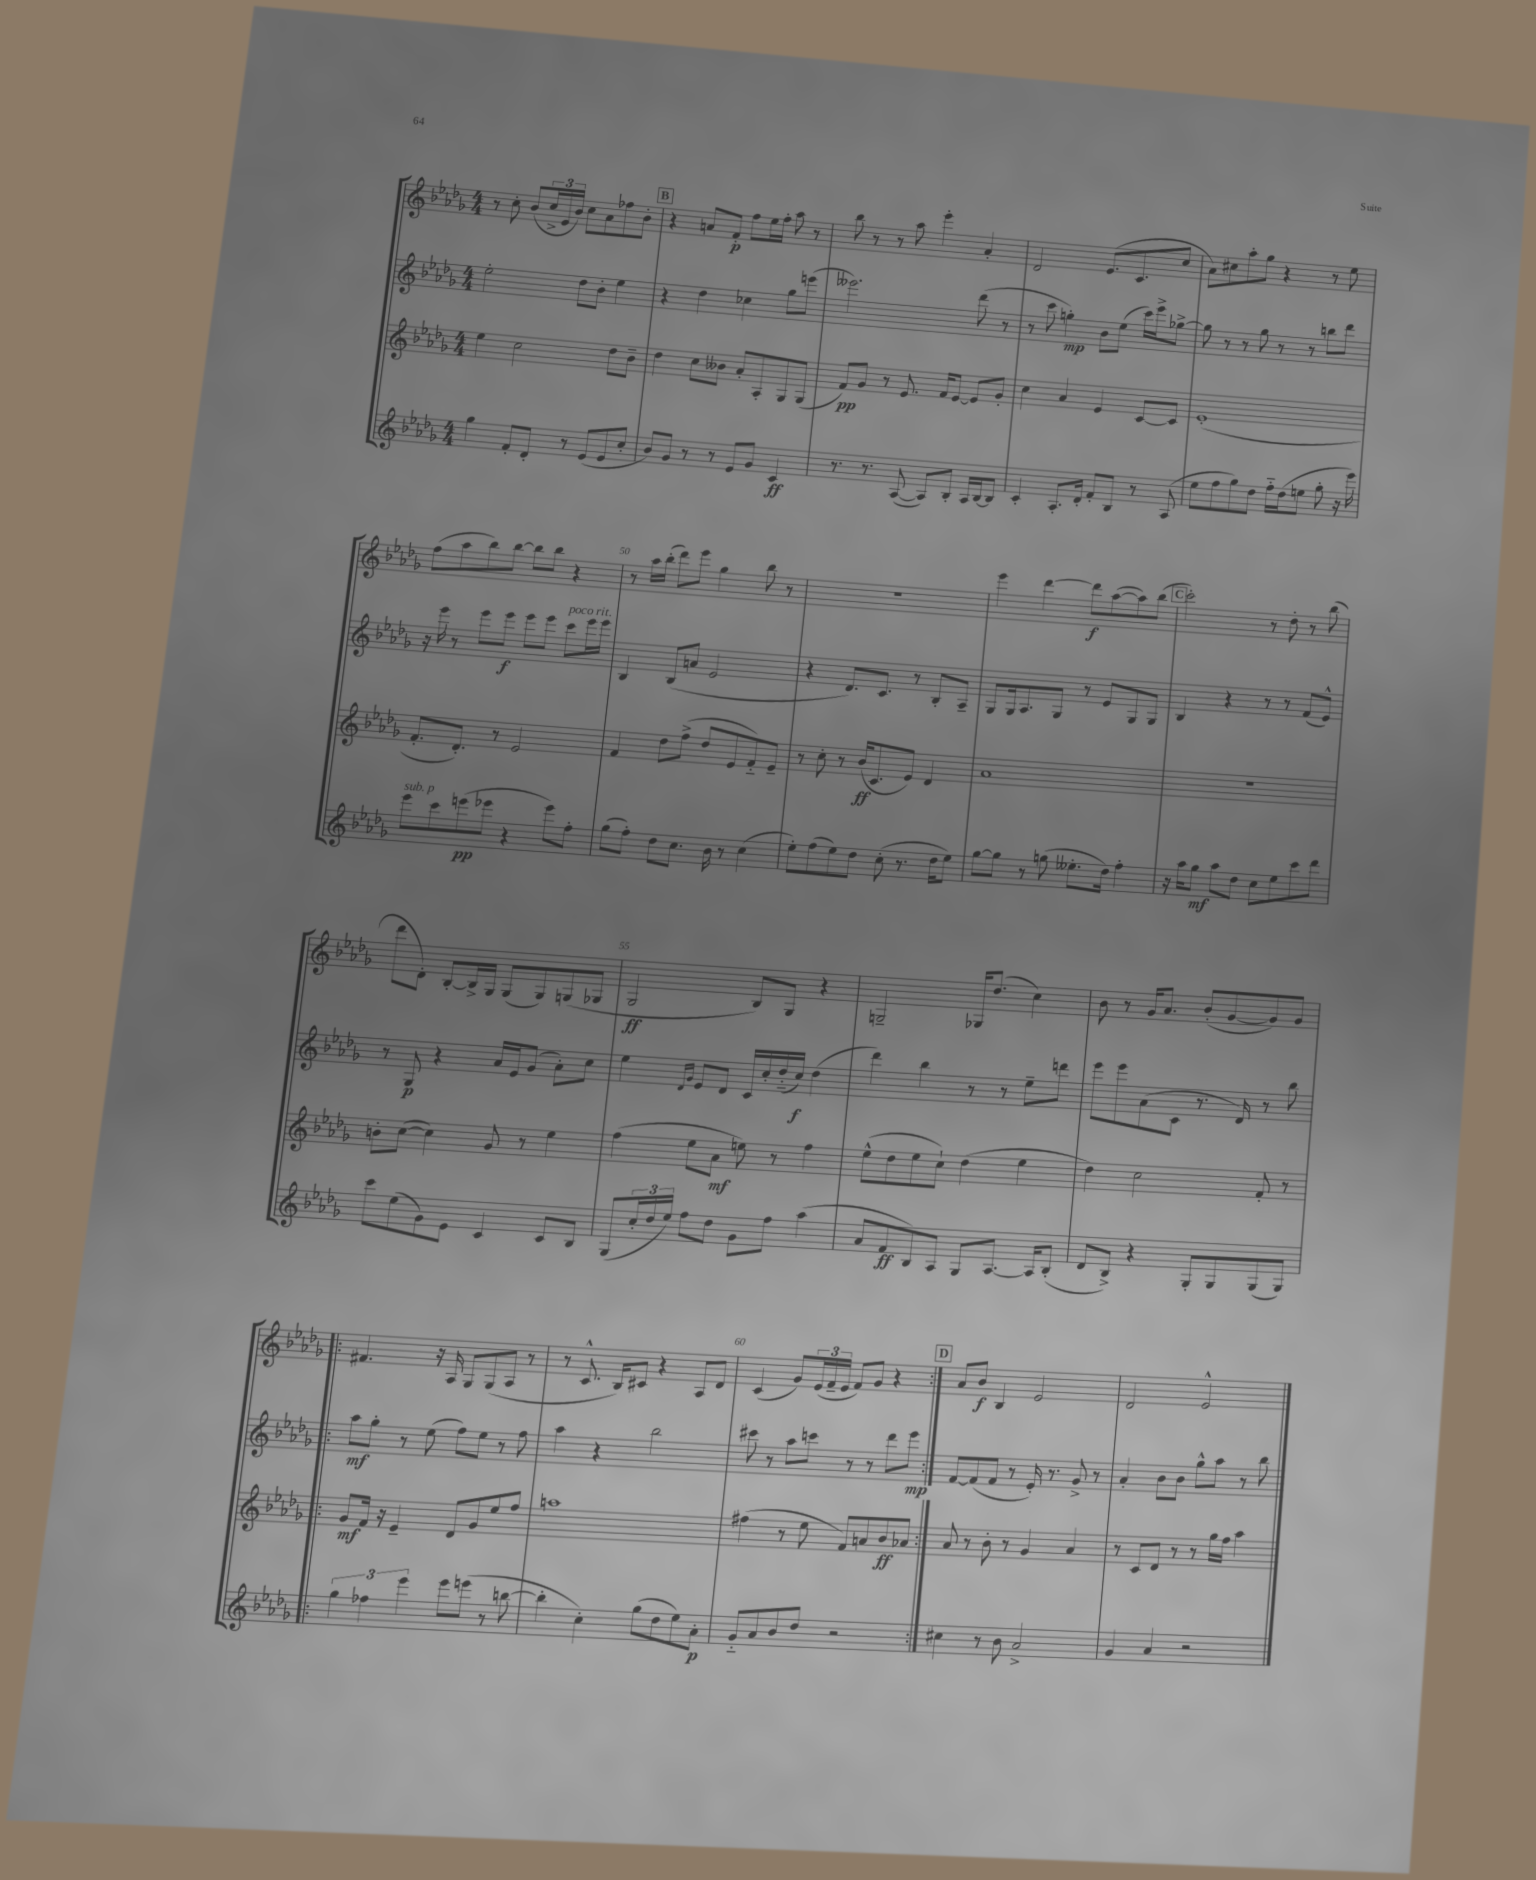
<<
\new StaffGroup <<
\new Staff = "s0" {
    \clef treble \key des \major \numericTimeSignature \time 4/4
    r8 c''8-. bes'8( \tuplet 3/2 { c''16-> ees'16 bes'16) } c''8 aes'8 fes''8 bes'8-. |
    \mark \markup { \box "B" } r4 a'8 f'8-.\p f''8 ees''16 f''16-. aes''8 r8 |
    bes''8 r8 r8 aes''8 ees'''4-. aes'4-. |
    des'2 ees'8.( c'8. c''8 |
    aes'8) cis''8 aes''8-. ges''8 r4 r8 ees''8 |
    f''8( aes''8 bes''8) bes''8~ bes''8 bes''8 r4 |
    r8 aes''16 bes''16-.( des'''8) ees'''8 ges''4 bes''8 r8 |
    R1 |
    ees'''4 des'''4~ des'''8\f aes''8~( aes''8) bes''8( |
    \mark \markup { \box "C" } c'''2-.) r8 des''8-. r8 bes''8( |
    des'''8 des'8-.) bes8~-. bes16-> ges16 ges8( ges8) g8( ges8 |
    ges2\ff bes8) ges8 r4 |
    g2-- ges16 des''8.( c''4) |
    bes'8 r8 ges'16 aes'8. bes'8-.( ges'8~ ges'8) ges'8 |
    \repeat volta 2 { fis'4. r16 aes16 ges8 ges8( aes8 r8 |
    r8 c'8.-^ bes16) cis'8 r4 aes8 des'8 |
    c'4( ges'8) \tuplet 3/2 { ees'16( f'16-- ees'16 } f'8) ges'8 r4 | }
    \mark \markup { \box "D" } aes'8 bes'8\f bes4 ees'2 |
    des'2 ees'2-^ \bar "|." |
}
\new Staff = "s1" {
    \clef treble \key des \major \numericTimeSignature \time 4/4
    ees''2-. des''8 bes'8-. ees''4 |
    \mark \markup { \box "B" } r4 des''4 ces''4 ges''8 e'''8( |
    eeses'''2.) des'''8( r8 |
    r8 c'''8 g''4-.\mp) bes'8 ees''8( c'''16) ees'''16-> ges''8~-> |
    ges''8 r8 r8 ges''8 r8 r8 b''8 des'''8 |
    r16 ees'''16 r8 ees'''8 ees'''8\f ees'''8 ees'''8 c'''8^\markup { \italic "poco rit." } ees'''16 ees'''16 |
    bes4 bes8( a'8 ees'2 |
    r4 des'8.) c'8. r8 bes8-. aes8-- |
    ges8 ges16 aes8. ges8 r8 ees'8 ges8 ges8 |
    \mark \markup { \box "C" } bes4 r4 r8 r8 f'8( ees'8-^) |
    r8 ges8\p r4 aes'16 ees'16 ges'8( aes'8-.) c''8 |
    ees''4 \grace { des'16 ges'16 } ees'8 des'8 c'16 c''16-. des''16-_( c''16\f) des''4( |
    des'''4) bes''4 r8 r8 ees''8-- d'''8 |
    ees'''8 ees'''8 aes'8( c'8 r8. des'16) r8 bes''8 |
    \repeat volta 2 { aes''8\mf ges''8-. r8 ees''8( f''8) ees''8 r8 f''8 |
    aes''4 r4 bes''2 |
    cis'''8 r8 aes''8 c'''8 r8 r8 des'''8 ees'''8\mp | }
    \mark \markup { \box "D" } f'8~ f'8( f'8 r8 ees'16-.) r8. ges'8-> r8 |
    aes'4-. bes'8 bes'8 ges''8-^ aes''8 r8 bes''8 \bar "|." |
}
\new Staff = "s2" {
    \clef treble \key des \major \numericTimeSignature \time 4/4
    ees''4 c''2 des''8 bes'8-- |
    \mark \markup { \box "B" } des''4 c''8 beses'8 aes'8-. aes8-. ges8 ges8( |
    f'8\pp) ges'8 r8 ees'8. f'16 ees'8~ ees'8 ges'8-. |
    c''4 aes'4 ees'4 c'8~ c'8 |
    ees'1-.( |
    f'8.-. des'8.-.) r8 ees'2 |
    f'4 des''8 f''8->( des''8 ees'8 f'8-_) ees'8-- |
    r8 c''8-. r8 bes'16\ff( c'8. ees'8) des'4 |
    aes'1 |
    \mark \markup { \box "C" } R1 |
    b'8-. c''8~( c''4) ges'8 r8 ees''4 |
    f''4( ees''8 aes'8\mf e''8) r8 f''4 |
    ees''8-^( des''8 ees''8 c''8-!) des''4( ees''4 |
    des''4) c''2 f'8-. r8 |
    \repeat volta 2 { ges'8\mf f'16 r16 ees'4-- des'8 ges'8 ees''8 f''8 |
    a''1 |
    fis''4( r8 ees''8 f'8) a'8 bes'8\ff aes'8 | }
    \mark \markup { \box "D" } aes'8 r8 bes'8-. r8 ges'4 aes'4 |
    r8 c'8 des'8 r8 r8 ges''16 f''16 aes''4 \bar "|." |
}
\new Staff = "s3" {
    \clef treble \key des \major \numericTimeSignature \time 4/4
    ges''4 f'8-. des'8-. r8 ees'8( ees'8 c''8-. |
    \mark \markup { \box "B" } bes'8) ges'8 r8 r8 ees'8 ges'8 c'4\ff |
    r8. r8. aes8~( aes8) bes8-. aes16 bes16~ bes8 |
    c'4-. aes8.-. des'16-. f'8-. bes8 r8 aes8( |
    ees''8 f''8 ges''8) des''8 f''16-_ des''16( e''8 ges''8-. r16 ees'''16) |
    ees'''8^\markup { \italic "sub. p" } c'''8 e'''8\pp( ees'''8 r4 ees'''8) f''8-. |
    ges''8( f''8-.) des''8 c''8. bes'16 r8 c''4( |
    ees''8-.) f''8( ees''8) des''8 c''8-.( r8. des''16 ees''8) |
    ges''8~ ges''8 r8 g''8( eeses''8.-. des''16) f''4-. |
    \mark \markup { \box "C" } r16 aes''16 ges''8\mf aes''8 des''8 c''8 ees''8 c'''8 des'''8 |
    c'''8 ees''8( ges'8) ees'8 c'4 c'8 bes8 |
    ges8( \tuplet 3/2 { c''16-. des''16 ees''16) } f''8 des''8 ges'8 f''8 aes''4( |
    aes'8 f'8\ff bes8) aes8 ges8 aes8.~ aes16 bes8-.( |
    des'8 bes8->) r4 ges8-. ges8 ges8( ges8) |
    \repeat volta 2 { \tuplet 3/2 { ges''4 fes''4 ees'''4 } ees'''8 e'''8( r8 b''8~ |
    b''4-. c''4-.) ges''8( des''8 ees''8) aes'8-.\p |
    ges'8-_ aes'8 bes'8 des''8 r2 | }
    \mark \markup { \box "D" } cis''4 r8 bes'8 aes'2-> |
    ges'4 aes'4 r2 \bar "|." |
}
>>
>>
\layout { \context { \Score currentBarNumber = #44 \override BarNumber.break-visibility = ##(#f #t #t) barNumberVisibility = #(every-nth-bar-number-visible 5) } }
